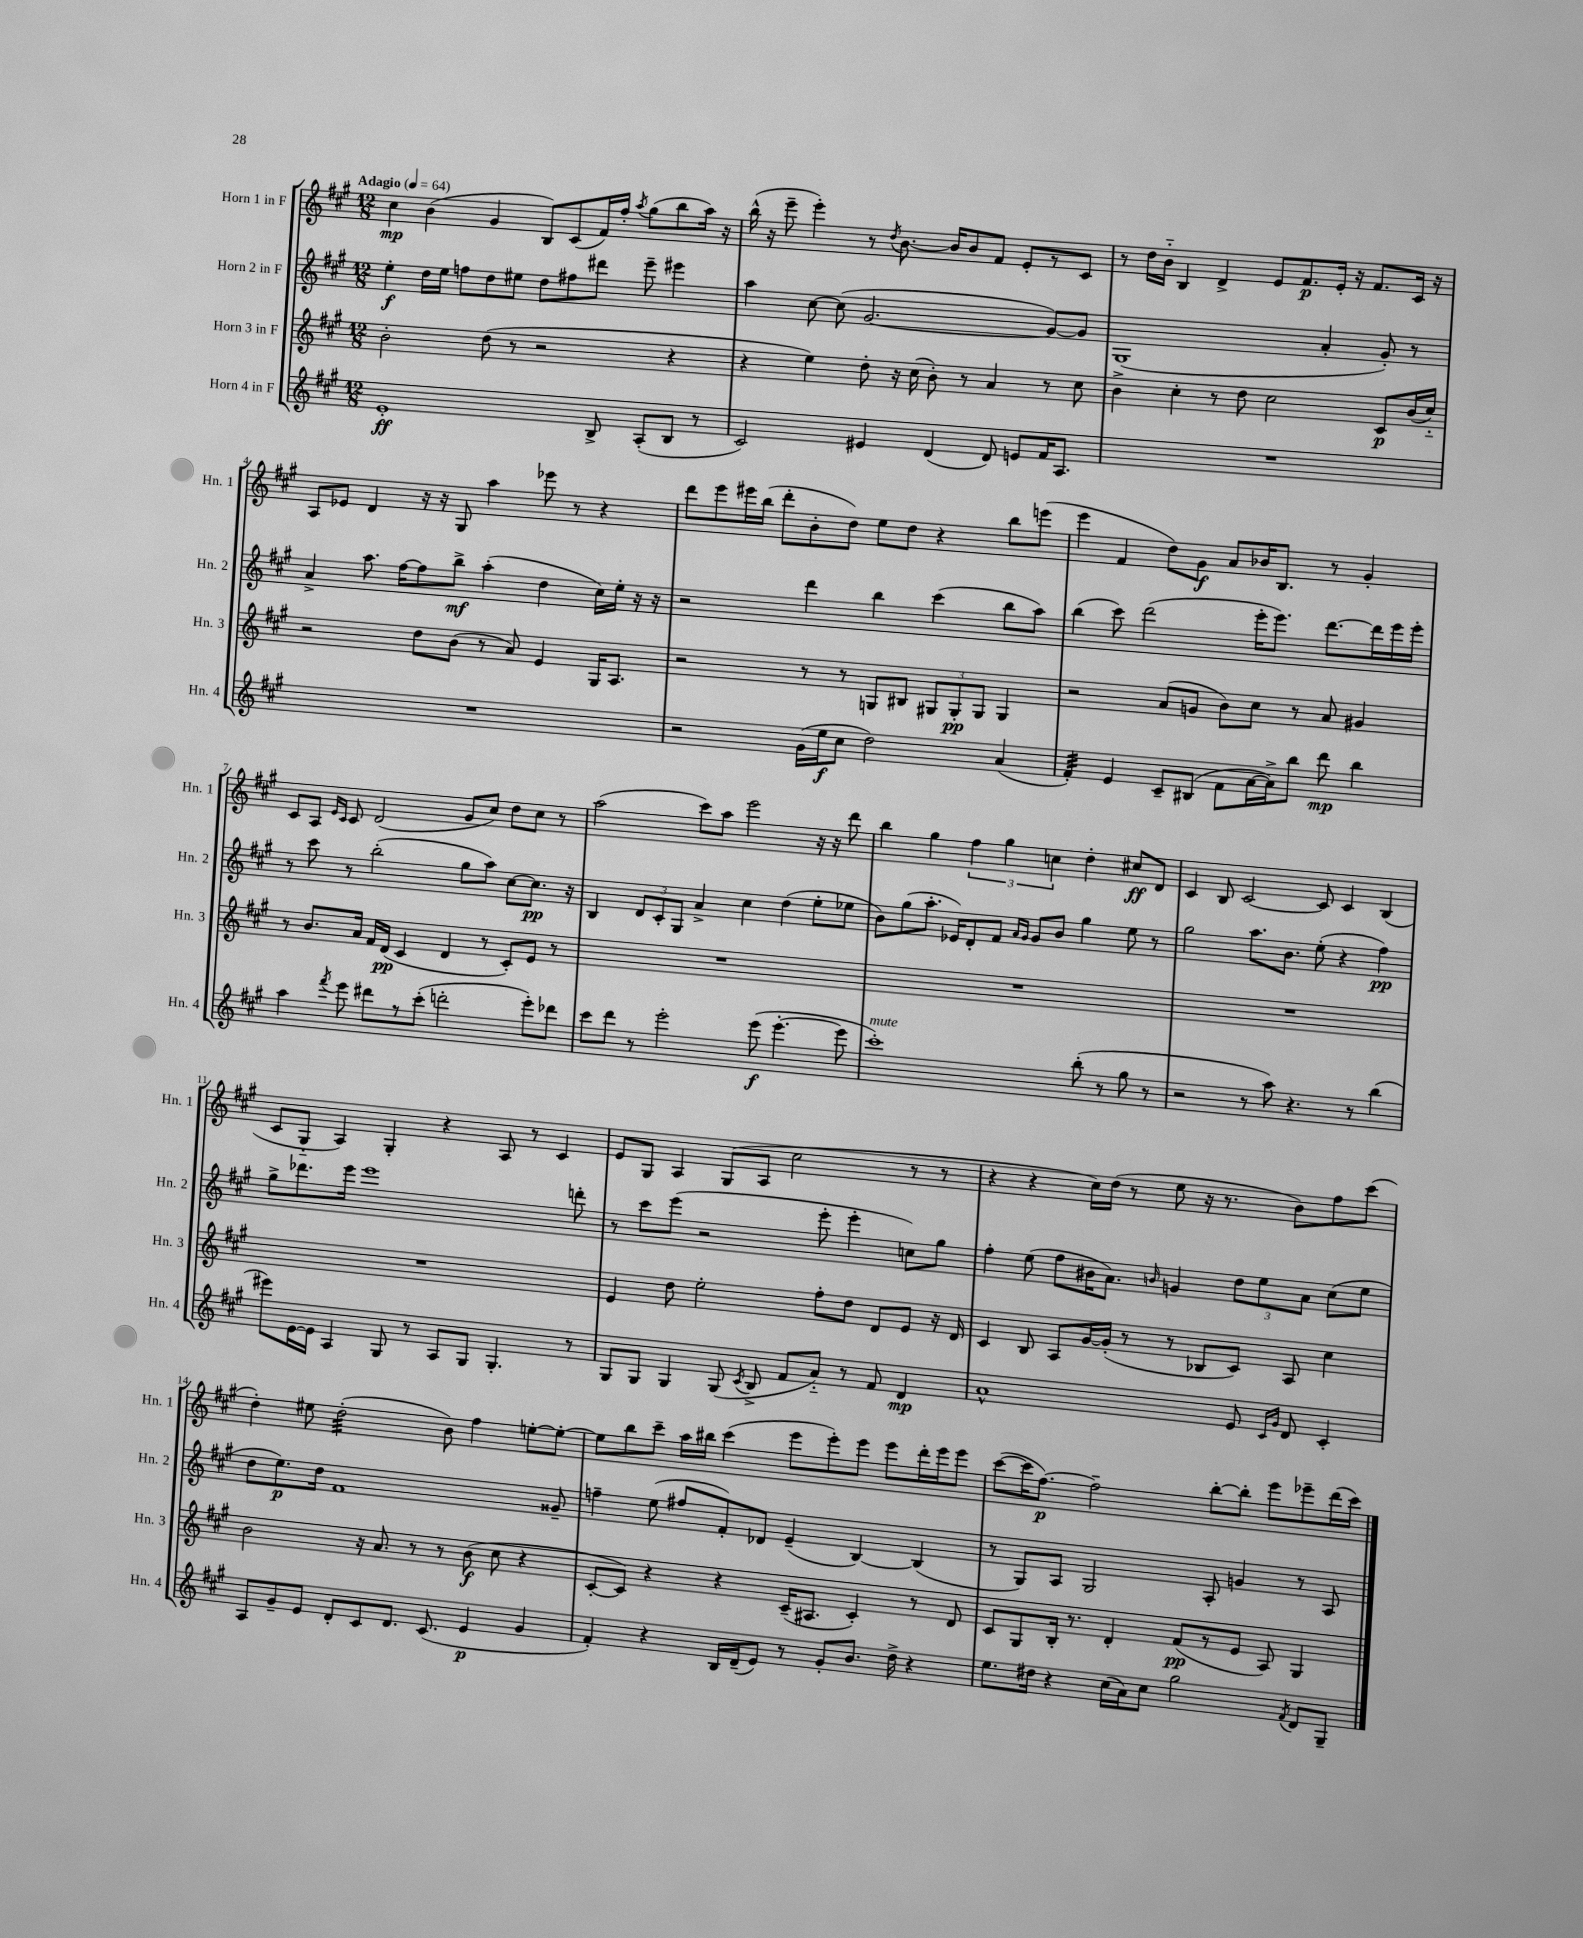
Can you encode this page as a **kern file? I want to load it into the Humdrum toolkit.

**kern	**kern	**kern	**kern
*staff4	*staff3	*staff2	*staff1
*clefG2	*clefG2	*clefG2	*clefG2
*k[f#c#g#]	*k[f#c#g#]	*k[f#c#g#]	*k[f#c#g#]
*M12/8	*M12/8	*M12/8	*M12/8
*MM64	*MM64	*MM64	*MM64
1e'	2b'\	4ee'\	4cc#\
.	.	16dd\LL	(4b\
.	.	16ee\JJ	.
.	.	8ff\L	.
.	(8dd\	8dd\	4g#/
.	8r	8ee#\J	.
.	2r	8dd\L	8B/L)
.	.	8ff#\	(8c#/
8B^/	.	8ddd#\J	16f#/L)
.	.	.	16ff#'/JJ
.	.	.	8qaa/
(8A'/L	.	8eee~\	(8gg#\L
8B/J	4r	4eee#\	8bb\
8r	.	.	16aa\Jk)
.	.	.	16r
=	=	=	=
2c#/)	4r	4aa\	(16bb^^\
.	.	.	16r
.	.	.	8eee~\
.	4ee\)	[8cc#\	4eee'\)
.	.	(8cc#\]	.
4e#/	8dd'\	[2.g#/	8r
.	.	.	8qdd/
.	16r	.	[8.b\
.	(16cc#\	.	.
(4d/	8b'\)	.	.
.	.	.	16b/]LK
.	8r	.	8b/
8d/)	4a/	.	8f#/J
8e/L	.	.	8e'/L
16f#/K	8r	8g#/_L)	8r
8.A/J	.	.	.
.	8cc#\	8g#/]J	8c#/J
=	=	=	=
1.r	4b^\	(1G#	8r
.	.	.	16dd\LL
.	.	.	16b'~\JJ
.	4cc#'\	.	4B/
.	8r	.	4d^/
.	8dd\	.	.
.	2cc#\	.	8e/L
.	.	.	8.f#/
.	.	4a'/	.
.	.	.	16e'/Jk
.	.	.	16r
.	.	.	8.f#/L
.	8c#/L	8g#'/)	.
.	(16b/L	8r	16c#/Jk
.	16cc#'~/JJ)	.	16r
=	=	=	=
1.r	2r	4a^/	8A/L
.	.	.	8e-/J
.	.	8.aa\	4d/
.	.	[16ff#\LK	.
.	8dd\L	8ff#\]	16r
.	.	.	16r
.	(8b\J	8bb^\J	8G#/
.	8r	(4aa'\	4aa\
.	8a/)	.	.
.	4e/	4dd\	8eee-\
.	.	.	8r
.	16G#/LK	16cc#\LL)	4r
.	8.A/J	16ee'\JJ	.
.	.	16r	.
.	.	16r	.
=	=	=	=
2r	2r	2r	8ddd\L
.	.	.	8eee\
.	.	.	16eee#\L
.	.	.	(16bb\JJ
.	.	.	8ddd'\L
(16g#\LL	8r	4ddd\	8b'\
16ee\J	.	.	.
8cc#\J	8r	.	8dd\J)
2dd\)	8G/L	4bb\	8ee\L
.	8B#/J	.	8dd\J
.	12G#/L	(4ccc#\	4r
.	12G#'/	.	.
.	12G#/J	.	.
(4a/	4G#/	8bb\L	8bb\L
.	.	8aa\J)	(8eee\J
=	=	=	=
4f#'/)	2r	(4bb\	4eee\
4e/	.	8ccc#\)	4f#/
.	.	(2ddd\	.
8c#~/L	(8a/L	.	8dd\L)
(8B#/J	8g/J	.	8g#\J
8f#\L	8b\L)	.	8a/L
[16a\L	8cc#\J	16eee'\LK	16b-/K
16a^\]J)	.	8.eee\J)	8.B/J
8bb\J	8r	.	.
8ddd\	8a/	[8.ddd\L	8r
4bb\	4g#/	.	4g#'/
.	.	16ddd\]L	.
.	.	16eee\	.
.	.	16eee'\JJ	.
=	=	=	=
4aa\	8r	8r	8c#/L
.	8.b/L	8ccc#\	8A/J
.	.	.	16qqe/LL
8qfff#/	.	.	16qqc#/JJ
8eee\	.	8r	8c#/
.	16a/Jk	.	.
8ddd#\L	16f#/LL	(2bb'\	(2d/
.	(16d/JJ	.	.
8r	4c#/	.	.
(8ccc#'\J	.	.	.
2ddd'\	4d/	.	.
.	.	8gg#\L	8g#/L
.	8r	8aa\J)	8cc#/J)
.	8c#'/L)	[8cc#\L	8dd\L
8eee'\L)	8e/J	8.cc#\]J	8cc#\J
8ddd-\J	8r	.	8r
.	.	16r	.
=	=	=	=
8ccc#\L	1.r	4B/	(2aa\
8ddd\J	.	.	.
8r	.	12d/L	.
.	.	12c#'/	.
2eee'\	.	.	.
.	.	12G#/J	.
.	.	4a^/	8ccc#\L)
.	.	.	8aa\J
.	.	4cc#\	2eee\
(8eee\	.	.	.
[4.eee'\	.	(4dd\	.
.	.	8ee'\L	16r
.	.	.	16r
8eee\]	.	8ee-\J	8ddd\
=	=	=	=
1ccc#')	1.r	8b\L)	4bb\
.	.	(8gg#\	.
.	.	8.aa'\J	4gg#\
.	.	16e-/LK)	.
.	.	8d'/	6ff#\
.	.	8f#/J	.
.	.	.	6gg#\
.	.	16qqa/LL	.
.	.	16qqg#/JJ	.
.	.	8g#/L	.
.	.	.	6cc\
.	.	8b/J	.
(8bb'\	.	4gg#\	4dd'\
8r	.	.	.
8gg#\	.	8ee\	8cc#/L
8r	.	8r	8d/J
=	=	=	=
2r	1.r	2gg#\	4c#/
.	.	.	8B/
.	.	.	[2c#/
8r	.	8.aa\L	.
8aa\)	.	.	.
.	.	8.b\J	.
4.r	.	.	.
.	.	(8ee'\	8c#/]
.	.	4r	4c#/
8r	.	.	.
(4bb\	.	4ff#\)	(4B/
=	=	=	=
8eee#\L)	1.r	8gg#^\L	8c#/L
[16e\L	.	8.ddd-\	8G#'~/J
16e\]JJ	.	.	.
4A/	.	.	4A/)
.	.	16eee\Jk	.
.	.	1eee	.
8G#/	.	.	4G#'/
8r	.	.	.
8A/L	.	.	4r
8G#/J	.	.	.
4.G#'/	.	.	8A/
.	.	.	8r
.	.	.	4c#/
8r	.	8ddd'\	.
=	=	=	=
8G#/L	4e/	8r	8e/L
8G#/J	.	8ccc#\L	8G#/J
4G#/	8dd\	(8eee\J	4A/
.	2ee'\	2r	.
(8G#/	.	.	(8G#/L
8qc#/	.	.	.
8B^/	.	.	8A/J
8f#/L	.	.	2cc#\
8a'~/J)	8ff#'\L	8eee'\	.
8r	8dd\J	4eee'\	.
8f#/	8d/L	.	.
4d/	8e/J	8cc\L)	8r
.	16r	8gg#\J	8r
.	16d/	.	.
=	=	=	=
1a^^	4c#/	4ff#'\	4r
.	8B/	(8ee\	4r
.	8A/L	8ff#\L	.
.	[16g#/L	16b#\K	16cc#\LL)
.	(16g#'/]JJ	8.a\J)	(16dd\JJ
.	8r	.	8r
.	.	16qqb/	.
.	8r	4g/	8ee\
.	8B-/L	.	16r
.	.	.	8.r
8e/	8c#/J)	12dd\L	.
.	.	12ee\	.
16qqc#/LL	.	.	.
16qqg#/JJ	.	.	.
8d/	8A/	.	8b\L)
.	.	12a\J	.
4c#'/	4cc#\	(8cc#\L	8ff#\
.	.	8ee\J	(8ccc#\J
=	=	=	=
8A/L	2b\	8dd\L	4dd'\)
8g#~/	.	8.ee\)	.
8e/J	.	.	8ee#\
.	.	16dd\Jk	.
8d'/L	.	1f#	(2dd'\
8c#/	16r	.	.
.	8.a/	.	.
8.d/J	.	.	.
.	8r	.	.
(8.c#/	.	.	.
.	8r	.	8b\)
4e/	(8b\	.	4ff#\
.	8cc#\	.	.
4g#/	4r	.	[8ee'\L
.	.	8g##~/	8ee'\_J
=	=	=	=
4f#'/)	[8c#'/L	4ff~\	8ee\]L
.	8c#/]J)	.	8bb\
4r	4r	(8ee\	8ccc#~\J
.	.	8ff#/L	16aa\LL
.	.	.	16bb#\JJ
16B/LL	4r	8f#'/)	(4ccc#\
(16d~/J	.	.	.
8e/J)	.	8d-/J	.
8r	(16c#~/LK	(4e~/	8eee\L
.	8.A#/J	.	.
8g#'/L	.	.	8eee'\)
8.b/J	4c#'/)	[4B/)	8eee\J
.	.	.	8eee\L
16dd^\	.	.	.
4r	8r	(4B/]	16ddd'\L
.	.	.	16eee\J
.	8d/	.	8eee\J
=	=	=	=
8.ee\L	8c#/L	8r	([8ccc#\L
.	8G#/	8G#/L)	16ccc#\]K
16dd#\Jk	.	.	[8.ff#\J)
4r	16B'/Jk	8A/J	.
.	8.r	.	.
.	.	2G#/	2ff#~\]
(16cc#\LL	4d'/	.	.
16a\J)	.	.	.
8cc#\J	.	.	.
2gg#\	(8f#/L	.	.
.	8r	8A'/	[8bb'\L
.	8e/J	4g/	8bb'\]J
.	8A/)	.	8eee\L
8qf#/	.	.	.
8d/L	4G#/	8r	8eee-~\
8G#~/J	.	8A/	(16ddd\L
.	.	.	16ccc#\JJ)
==	==	==	==
*-	*-	*-	*-
